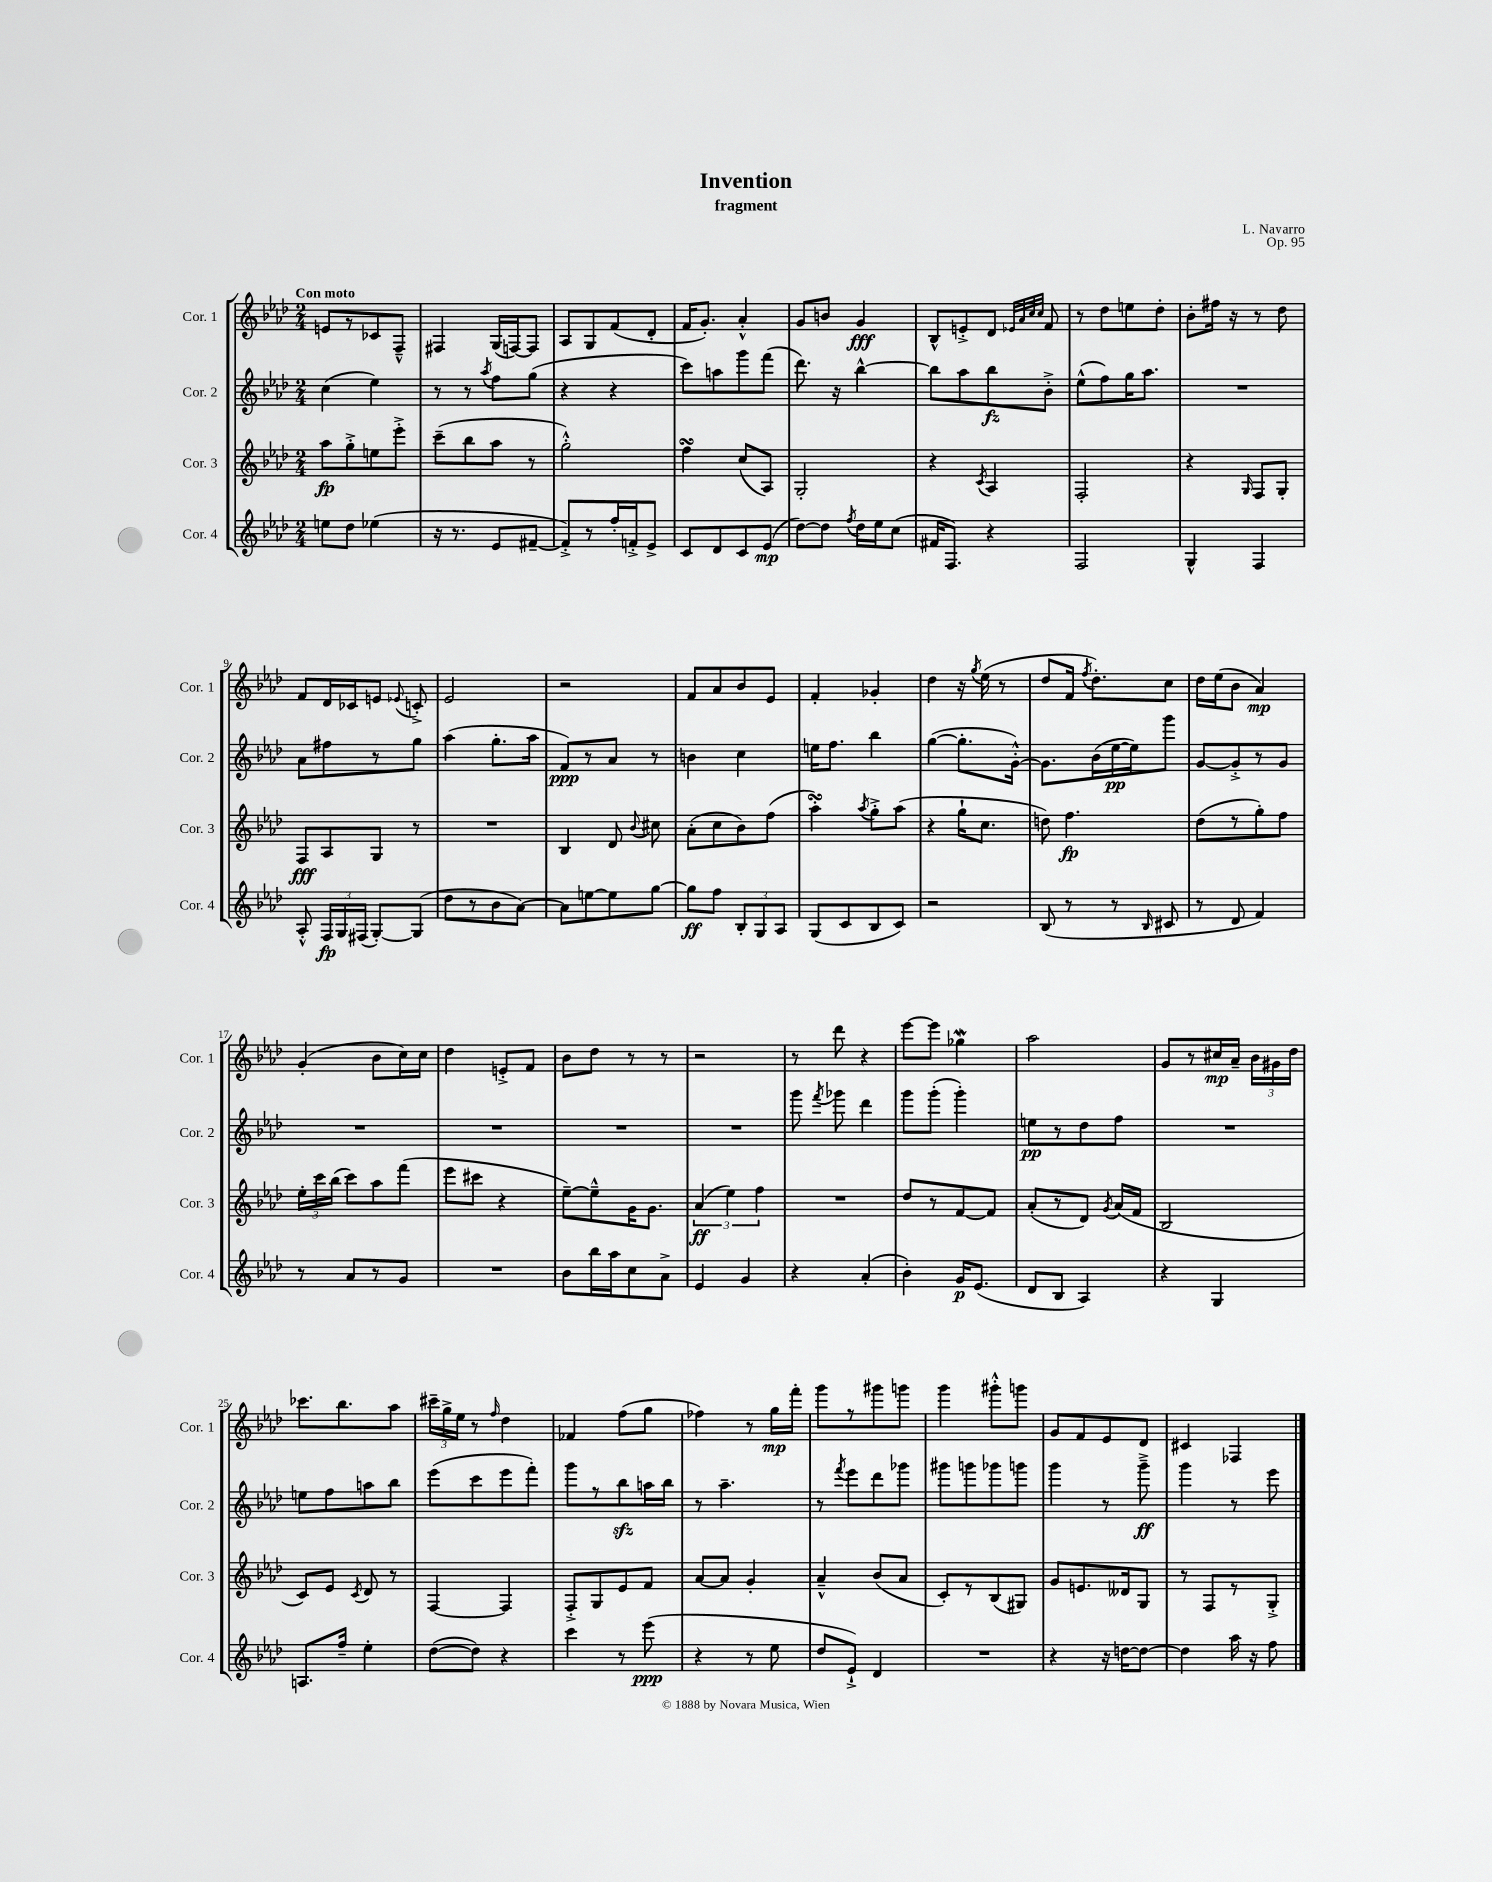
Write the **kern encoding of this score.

**kern	**dynam	**kern	**dynam	**kern	**dynam	**kern	**dynam
*part4	*part4	*part3	*part3	*part2	*part2	*part1	*part1
*staff4	*staff4	*staff3	*staff3	*staff2	*staff2	*staff1	*staff1
*I"Cor. 4	*	*I"Cor. 3	*	*I"Cor. 2	*	*I"Cor. 1	*
*I'Cor. 4	*	*I'Cor. 3	*	*I'Cor. 2	*	*I'Cor. 1	*
*clefG2	*	*clefG2	*	*clefG2	*	*clefG2	*
*k[b-e-a-d-]	*	*k[b-e-a-d-]	*	*k[b-e-a-d-]	*	*k[b-e-a-d-]	*
*M2/4	*	*M2/4	*	*M2/4	*	*M2/4	*
=1	=1	=1	=1	=1	=1	=1	=1
!	!	!	!	!	!	!LO:TX:a:B:t=Con moto	!
8een\L	.	8aa-\L	fp	(4cc\	.	8en/L	.
8dd-\J	.	8gg'^\	.	.	.	8r	.
(4ee-X\	.	8een\	.	4ee-\)	.	8c-X/	.
.	.	8eee-'^\J	.	.	.	8F~^^/J	.
=2	=2	=2	=2	=2	=2	=2	=2
16r	.	(8ccc~\L	.	8r	.	4F#X/	.
8.r	.	.	.	.	.	.	.
.	.	8bb-\	.	8r	.	.	.
.	.	.	.	8qaa-/	.	.	.
8e-/L	.	8aa-\J	.	8ff\L	.	(16G/LL	.
.	.	.	.	.	.	[16Fn/J)	.
[8f#X~/J	.	8r	.	(8gg\J	.	8F/J]	.
=3	=3	=3	=3	=3	=3	=3	=3
8f#'^/L])	.	2gg'^^\)	.	4r	.	8A-/L	.
8r	.	.	.	.	.	8G/	.
16ff'/L	.	.	.	4r	.	(8f/	.
16fn'^/J	.	.	.	.	.	.	.
8e-^/J	.	.	.	.	.	8d-'/J	.
=4	=4	=4	=4	=4	=4	=4	=4
8c/L	.	4ffsSSS\	.	8ccc\L)	.	16f/KL	.
.	.	.	.	.	.	8.g'/J)	.
8d-/	.	.	.	8aan\	.	.	.
8c/	.	(8cc/L	.	8ggg\	.	4a-'^^/	.
(8e-/J	mp	8A-/J)	.	(8fff\J	.	.	.
=5	=5	=5	=5	=5	=5	=5	=5
[8dd-\L)	.	2G'/	.	8.ddd-\)	.	8g/L	.
8dd-\J]	.	.	.	.	.	8bn/J	.
.	.	.	.	16r	.	.	.
8qff/	.	.	.	.	.	.	.
16dd-\LL	.	.	.	[4bb-^^\	.	4g/	fff
16ee-\J	.	.	.	.	.	.	.
(8cc\J	.	.	.	.	.	.	.
=6	=6	=6	=6	=6	=6	=6	=6
16f#X/KL	.	4r	.	8bb-\L]	.	8B-^^/L	.
8.F/J)	.	.	.	.	.	.	.
.	.	.	.	8aa-\	.	8en'^/	.
.	.	8qc/	.	.	.	.	.
4r	.	4A-/	.	8bb-\	fz	8d-/J	.
.	.	.	.	.	.	32qqe-X/LLL	.
.	.	.	.	.	.	32qqa-/	.
.	.	.	.	.	.	32qqcc/	.
.	.	.	.	.	.	32qqcc/JJJ	.
.	.	.	.	8b-'^\J	.	8f/	.
=7	=7	=7	=7	=7	=7	=7	=7
2F/	.	2F'/	.	(8ee-^^\L	.	8r	.
.	.	.	.	8ff\)	.	8dd-\L	.
.	.	.	.	16gg\K	.	8een\	.
.	.	.	.	8.aa-\J	.	.	.
.	.	.	.	.	.	8dd-'\J	.
=8	=8	=8	=8	=8	=8	=8	=8
4G^^/	.	4r	.	2r	.	8b-'\L	.
.	.	.	.	.	.	16ff#X\Jk	.
.	.	.	.	.	.	16r	.
.	.	16qqG/	.	.	.	.	.
4F/	.	8F/L	.	.	.	8r	.
.	.	8G'/J	.	.	.	8dd-\	.
!!LO:LB:g=z
=9	=9	=9	=9	=9	=9	=9	=9
8A-'^^/	.	8F/L	fff	8a-\L	.	8f/L	.
24F/LL	fp	8A-/	.	8ff#X\	.	16d-/L	.
24G/	.	.	.	.	.	.	.
.	.	.	.	.	.	16c-X/J	.
(24F#X/JJ	.	.	.	.	.	.	.
[8G'/L)	.	8G/J	.	8r	.	8en/J	.
.	.	.	.	.	.	8qqe-X/	.
(8G/J]	.	8r	.	8gg\J	.	8cn'^/	.
=10	=10	=10	=10	=10	=10	=10	=10
8dd-\L	.	2r	.	(4aa-\	.	2e-/	.
8r	.	.	.	.	.	.	.
8b-\	.	.	.	8.gg'\L	.	.	.
[8a-\J)	.	.	.	.	.	.	.
.	.	.	.	16aa-\Jk	.	.	.
=11	=11	=11	=11	=11	=11	=11	=11
8a-\L]	.	4B-/	.	8f/L)	ppp	2r	.
[8een\	.	.	.	8r	.	.	.
8ee\]	.	8d-/	.	8a-/J	.	.	.
.	.	8qqb-/	.	.	.	.	.
[8gg\J	.	8cc#X\	.	8r	.	.	.
=12	=12	=12	=12	=12	=12	=12	=12
8gg\L]	ff	(8a-'\L	.	4bn\	.	8f/L	.
8ff\J	.	8cc\	.	.	.	8a-/	.
12B-'/L	.	8b-\)	.	4cc\	.	8b-/	.
12G/	.	.	.	.	.	.	.
.	.	(8ff\J	.	.	.	8e-/J	.
12A-/J	.	.	.	.	.	.	.
=13	=13	=13	=13	=13	=13	=13	=13
(8G/L	.	4aa-sSSs'\)	.	16een\KL	.	4f'/	.
.	.	.	.	8.ff\J	.	.	.
8c/	.	.	.	.	.	.	.
.	.	8qaa-/	.	.	.	.	.
8B-/	.	8gg'^\L	.	4bb-\	.	4g-X'/	.
8c/J)	.	(8aa-\J	.	.	.	.	.
=14	=14	=14	=14	=14	=14	=14	=14
2r	.	4r	.	([4gg\	.	4dd-\	.
.	.	16gg`\KL	.	8.gg'\L]	.	16r	.
.	.	.	.	.	.	8qgg/	.
.	.	8.cc\J	.	.	.	(16ee-\	.
.	.	.	.	.	.	8r	.
.	.	.	.	[16g'^^\Jk)	.	.	.
=15	=15	=15	=15	=15	=15	=15	=15
(8B-/	.	8ddn\)	.	8.g\L]	.	8dd-/L	.
8r	.	4.ff\	fp	.	.	16f/Jk	.
.	.	.	.	.	.	8qff/	.
.	.	.	.	(16b-\L	.	8.dd-'\L)	.
8r	.	.	.	[16ee-\	pp	.	.
.	.	.	.	16ee-\J])	.	.	.
16qqB-/	.	.	.	.	.	.	.
8c#X/	.	.	.	8ggg\J	.	8cc\J	.
=16	=16	=16	=16	=16	=16	=16	=16
8r	.	(8dd-\L	.	[8g/L	.	16dd-\LL	.
.	.	.	.	.	.	(16ee-\J	.
8d-/	.	8r	.	8g'^/]	.	8b-\J	.
4f/)	.	8gg'\)	.	8r	.	4a-/)	mp
.	.	8ff\J	.	8g/J	.	.	.
!!LO:LB:g=z
=17	=17	=17	=17	=17	=17	=17	=17
8r	.	24ee-'\LL	.	2r	.	(4g'/	.
.	.	24ccc\	.	.	.	.	.
.	.	(24bb-\JJ	.	.	.	.	.
8a-/L	.	8ccc\L)	.	.	.	.	.
8r	.	8aa-\	.	.	.	8b-\L	.
8g/J	.	(8fff\J	.	.	.	16cc\L)	.
.	.	.	.	.	.	16cc\JJ	.
=18	=18	=18	=18	=18	=18	=18	=18
2r	.	8eee-\L	.	2r	.	4dd-\	.
.	.	8ccc#X\J	.	.	.	.	.
.	.	4r	.	.	.	8en'^/L	.
.	.	.	.	.	.	8f/J	.
=19	=19	=19	=19	=19	=19	=19	=19
8b-\L	.	[8ee-~\L)	.	2r	.	8b-\L	.
16bb-\L	.	8ee-~^^\]	.	.	.	8dd-\J	.
16aa-\J	.	.	.	.	.	.	.
8cc\	.	16g\K	.	.	.	8r	.
.	.	8.g\J	.	.	.	.	.
8a-^\J	.	.	.	.	.	8r	.
=20	=20	=20	=20	=20	=20	=20	=20
4e-/	.	(6a-/	ff	2r	.	2r	.
.	.	6ee-\)	.	.	.	.	.
4g/	.	.	.	.	.	.	.
.	.	6ff\	.	.	.	.	.
=21	=21	=21	=21	=21	=21	=21	=21
4r	.	2r	.	8ggg\	.	8r	.
.	.	.	.	8qfff/	.	.	.
.	.	.	.	8ggg-X\	.	8ddd-\	.
(4a-'/	.	.	.	4ddd-\	.	4r	.
=22	=22	=22	=22	=22	=22	=22	=22
4b-'\)	.	8dd-/L	.	8ggg\L	.	[8eee-\L	.
.	.	8r	.	(8ggg'\J	.	8eee-\J]	.
16g/KL	p	[8f/	.	4ggg'\)	.	4gg-Xw\	.
(8.e-/J	.	.	.	.	.	.	.
.	.	8f/J]	.	.	.	.	.
=23	=23	=23	=23	=23	=23	=23	=23
8d-/L	.	(8a-'/L	.	8een\L	pp	2aa-\	.
8B-/J	.	8r	.	8r	.	.	.
4A-/)	.	8d-/J)	.	8dd-\	.	.	.
.	.	8qg/	.	.	.	.	.
.	.	(16a-/LL	.	8ff\J	.	.	.
.	.	16f/JJ	.	.	.	.	.
=24	=24	=24	=24	=24	=24	=24	=24
4r	.	2B-/	.	2r	.	8g/L	.
.	.	.	.	.	.	8r	.
4G/	.	.	.	.	.	16cc#X/L	mp
.	.	.	.	.	.	16a-~/JJ	.
.	.	.	.	.	.	24b-\LL	.
.	.	.	.	.	.	24g#X\	.
.	.	.	.	.	.	24dd-\JJ	.
!!LO:LB:g=z
=25	=25	=25	=25	=25	=25	=25	=25
8.An/L	.	8c/L)	.	8een\L	.	8.ccc-X\L	.
.	.	8e-/J	.	8ff\	.	.	.
16ff~/Jk	.	.	.	.	.	8.bb-\	.
.	.	8qc/	.	.	.	.	.
4ee-'\	.	8d-/	.	8aan\	.	.	.
.	.	8r	.	8bb-\J	.	8aa-\J	.
=26	=26	=26	=26	=26	=26	=26	=26
([8dd-\L	.	[4F/	.	(8eee-\L	.	24ccc#X~\LL	.
.	.	.	.	.	.	24gg^\	.
.	.	.	.	.	.	24ee-\JJ	.
8dd-\J])	.	.	.	8ccc\	.	8r	.
.	.	.	.	.	.	16qqff/	.
4r	.	4F/]	.	8eee-\	.	4dd-\	.
.	.	.	.	8fff'\J)	.	.	.
=27	=27	=27	=27	=27	=27	=27	=27
4ccc\	.	8F'^/L	.	8ggg\L	.	4f-X/	.
.	.	8G/	.	8r	.	.	.
8r	.	8e-/	.	8bb-zz\	.	(8ff\L	.
(8eee-\	ppp	8f/J	.	16aan\L	.	8gg\J	.
.	.	.	.	16bb-\JJ	.	.	.
=28	=28	=28	=28	=28	=28	=28	=28
4r	.	[8a-/L	.	8r	.	4ff-X\)	.
.	.	8a-/J]	.	4.aa-~\	.	.	.
8r	.	4g'/	.	.	.	8r	.
8ee-\	.	.	.	.	.	16gg\LL	mp
.	.	.	.	.	.	16fff'\JJ	.
=29	=29	=29	=29	=29	=29	=29	=29
8dd-/L	.	4a-~^^/	.	8r	.	8ggg\L	.
.	.	.	.	8qfff/	.	.	.
8e-`^/J)	.	.	.	8eee-\L	.	8r	.
4d-/	.	(8b-/L	.	8ddd-\	.	8ggg#X\	.
.	.	8a-/J	.	8ggg-X\J	.	8gggn\J	.
=30	=30	=30	=30	=30	=30	=30	=30
2r	.	8c'/L)	.	8ggg#X\L	.	4ggg\	.
.	.	8r	.	8gggn\	.	.	.
.	.	(8B-/	.	8ggg-X\	.	8ggg#X'^^\L	.
.	.	8G#X/J)	.	8gggn\J	.	8gggn\J	.
=31	=31	=31	=31	=31	=31	=31	=31
4r	.	8g/L	.	4ggg\	.	8g/L	.
.	.	8.en/	.	.	.	8f/	.
16r	.	.	.	8r	.	8e-/	.
[16ddn\KL	.	16d--X/k	.	.	.	.	.
8dd\J_	.	8G/J	.	8ggg~^\	ff	8d-/J	.
=32	=32	=32	=32	=32	=32	=32	=32
4dd\]	.	8r	.	4ggg\	.	4c#X/	.
.	.	8F/L	.	.	.	.	.
16aa-\	.	8r	.	8r	.	4F-X/	.
16r	.	.	.	.	.	.	.
8ff\	.	8G'^/J	.	8eee-\	.	.	.
==	==	==	==	==	==	==	==
*-	*-	*-	*-	*-	*-	*-	*-
